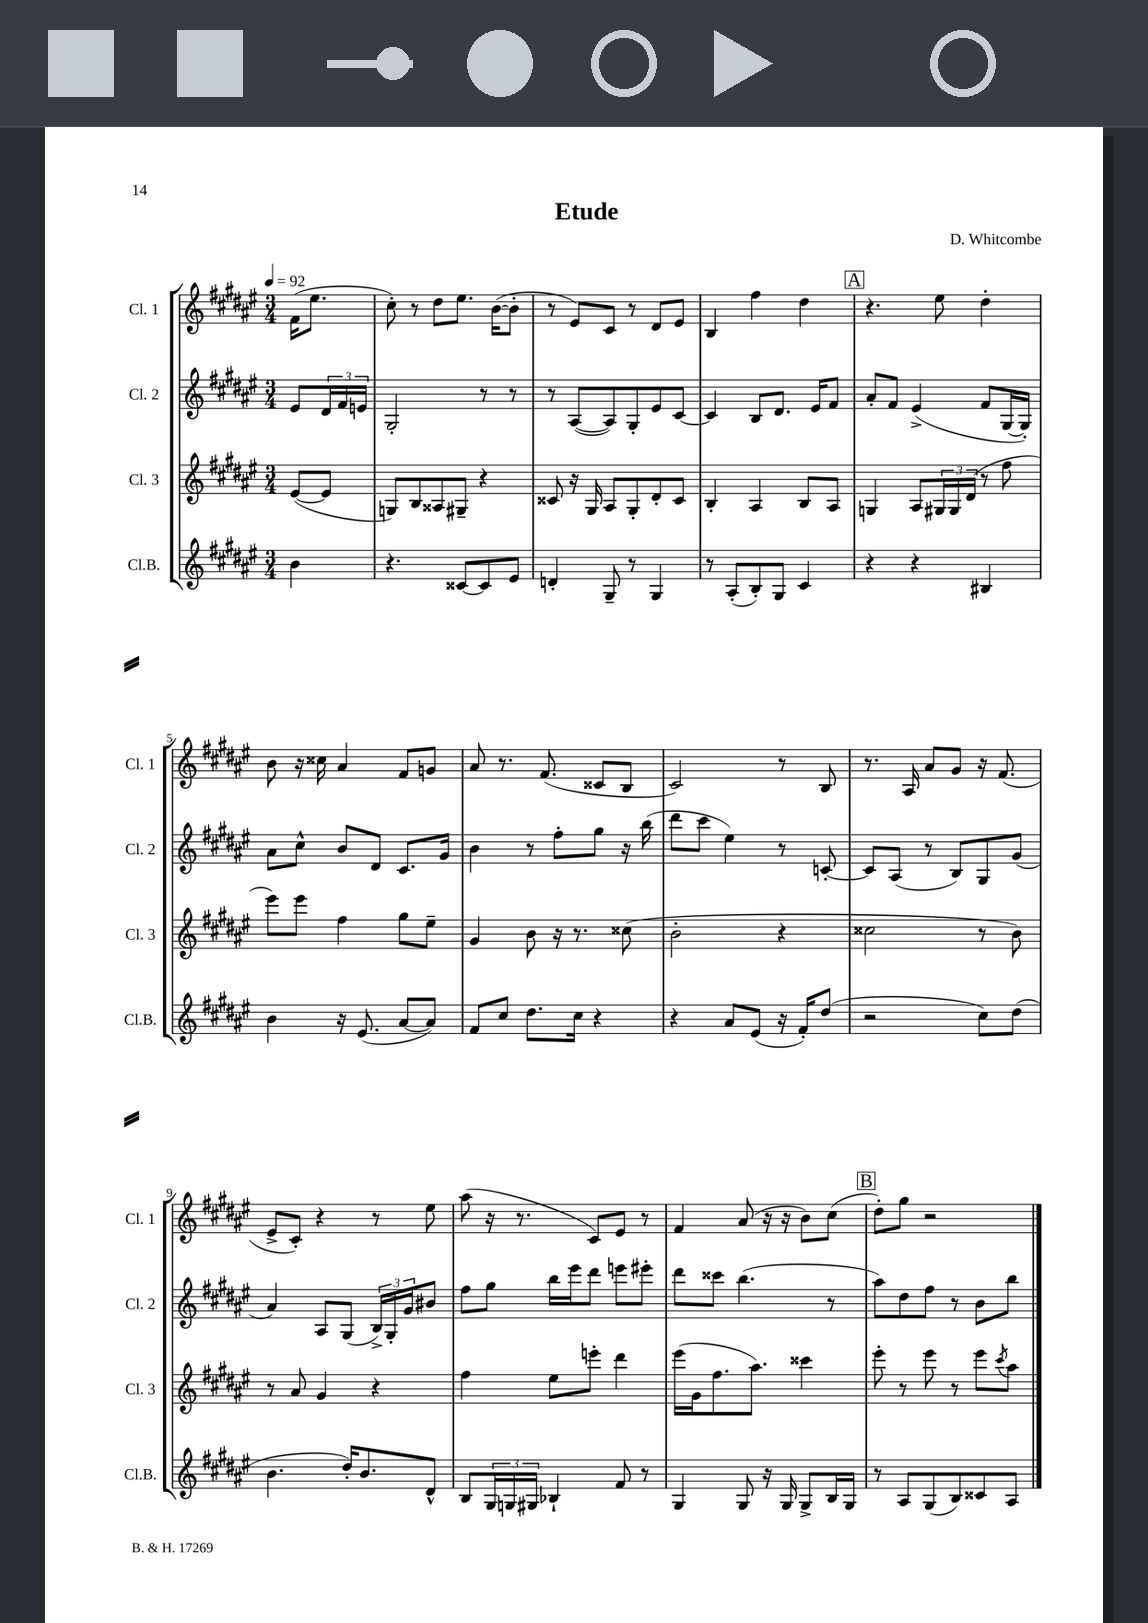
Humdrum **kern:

**kern	**kern	**kern	**kern
*part4	*part3	*part2	*part1
*staff4	*staff3	*staff2	*staff1
*I"Cl.B.	*I"Cl. 3	*I"Cl. 2	*I"Cl. 1
*I'Cl.B.	*I'Cl. 3	*I'Cl. 2	*I'Cl. 1
*clefG2	*clefG2	*clefG2	*clefG2
*k[f#c#g#d#a#e#]	*k[f#c#g#d#a#e#]	*k[f#c#g#d#a#e#]	*k[f#c#g#d#a#e#]
*M3/4	*M3/4	*M3/4	*M3/4
*MM92	*MM92	*MM92	*MM92
=	=	=	=
4b\	([8e#/L	8e#/L	(16f#\KL
.	.	.	8.ee#\J
.	8e#/J]	24d#/L	.
.	.	24f#/	.
.	.	24en/JJ	.
=1	=1	=1	=1
4.r	8Gn/L)	2G#'/	8cc#'\)
.	8B/	.	8r
.	8A##X/	.	8dd#\L
[8c##X/L	8G#X~/J	.	8.ee#\J
8c##/]	4r	8r	.
.	.	.	([16b\KL
8e#/J	.	8r	8b'\J]
=2	=2	=2	=2
4dn'/	8c##X/	8r	8r
.	16r	([8A#/L	8e#/L)
.	16G#/	.	.
8G#~/	8A#/L	8A#/])	8c#/J
8r	8G#'/	8G#'/	8r
4G#/	8d#'/	8e#/	8d#/L
.	8c##/J	[8c#/J	8e#/J
=3	=3	=3	=3
8r	4B'/	4c#/]	4B/
(8A#'/L	.	.	.
8B'/)	4A#/	8B/L	4ff#\
8G#/J	.	8.d#/J	.
4c#/	8B/L	.	4dd#\
.	.	16e#/KL	.
.	8A#/J	8f#/J	.
!!LO:REH:place=s1:t=A
=4	=4	=4	=4
4r	4Gn/	8a#'/L	4.r
.	.	8f#/J	.
4r	8A#/L	(4e#^/	.
.	24G#X/L	.	8ee#\
.	24G#/	.	.
.	(24d#/JJ	.	.
4B#X/	8r	8f#/L	4dd#'\
.	8ff#\	[16G#/L	.
.	.	16G#'/JJ])	.
!!LO:LB:g=z
=5	=5	=5	=5
4b\	8eee#\L)	8a#\L	8b\
.	8eee#\J	8cc#^^\J	16r
.	.	.	16cc##X\
16r	4ff#\	8b/L	4a#/
(8.e#/	.	.	.
.	.	8d#/J	.
[8a#/L	8gg#\L	8.c#/L	8f#/L
8a#/J])	8ee#~\J	.	8gn/J
.	.	16g#/Jk	.
=6	=6	=6	=6
8f#/L	4g#/	4b\	8a#/
8cc#/J	.	.	8.r
8.dd#\L	8b\	8r	.
.	.	.	(8.f#/
.	16r	8ff#'\L	.
16cc#\Jk	8.r	.	.
4r	.	8gg#\J	8c##X/L
.	(8cc##X\	16r	8B/J
.	.	(16bb\	.
=7	=7	=7	=7
4r	2b'\	8ddd#\L	2c#/)
.	.	8ccc#\J	.
8a#/L	.	4ee#\)	.
(8e#/J	.	.	.
16r	4r	8r	8r
16f#'/KL)	.	.	.
(8dd#/J	.	[8cn'/	8B/
=8	=8	=8	=8
2r	2cc##X\	8c/L]	8.r
.	.	(8A#/J	.
.	.	.	16A#/
.	.	8r	8a#/L
.	.	8B/L)	8g#/J
8cc#\L)	8r	8G#/	16r
.	.	.	(8.f#/
(8dd#\J	8b\)	(8g#/J	.
!!LO:LB:g=z
=9	=9	=9	=9
4.b\	8r	4a#/)	8e#^/L
.	8a#/	.	8c#'/J)
.	4g#/	8A#/L	4r
16dd#'/KL)	.	(8G#/J	.
8.b/	.	.	.
.	4r	24B^/LL)	8r
.	.	24G#'/	.
.	.	24g#/J	.
8d#^^/J	.	8b#X/J	8ee#\
=10	=10	=10	=10
8B/L	4ff#\	8ff#\L	(8aa#\
24G#/L	.	8gg#\J	16r
24Gn/	.	.	.
.	.	.	8.r
24G#X/JJ	.	.	.
4B-X`/	8ee#\L	16bb\LL	.
.	.	16eee#\J	.
.	8eeen'\J	8ddd#\J	8c#/L)
8f#/	4ddd#\	8eeen\L	8e#/J
8r	.	8eee#X'\J	8r
=11	=11	=11	=11
4G#/	(16eee#\LL	8ddd#\L	4f#/
.	16g#\J	.	.
.	8.ff#\	8ccc##X\J	.
8G#/	.	(4.bb\	(8a#/
.	8.aa#\J)	.	.
16r	.	.	16r
16G#/	.	.	16r
8G#^/L	4ccc##X\	.	8b\L)
16B/L	.	8r	(8cc#\J
16G#/JJ	.	.	.
!!LO:REH:place=s1:t=B
=12	=12	=12	=12
8r	8eee#'\	8aa#\L)	8dd#'\L)
8A#/L	8r	8dd#\	8gg#\J
(8G#/	8eee#\	8ff#\J	2r
8B/)	8r	8r	.
8c##X/	8eee#\L	8b\L	.
.	8qccc#/	.	.
8A#/J	8aa#\J	8bb\J	.
==	==	==	==
*-	*-	*-	*-
